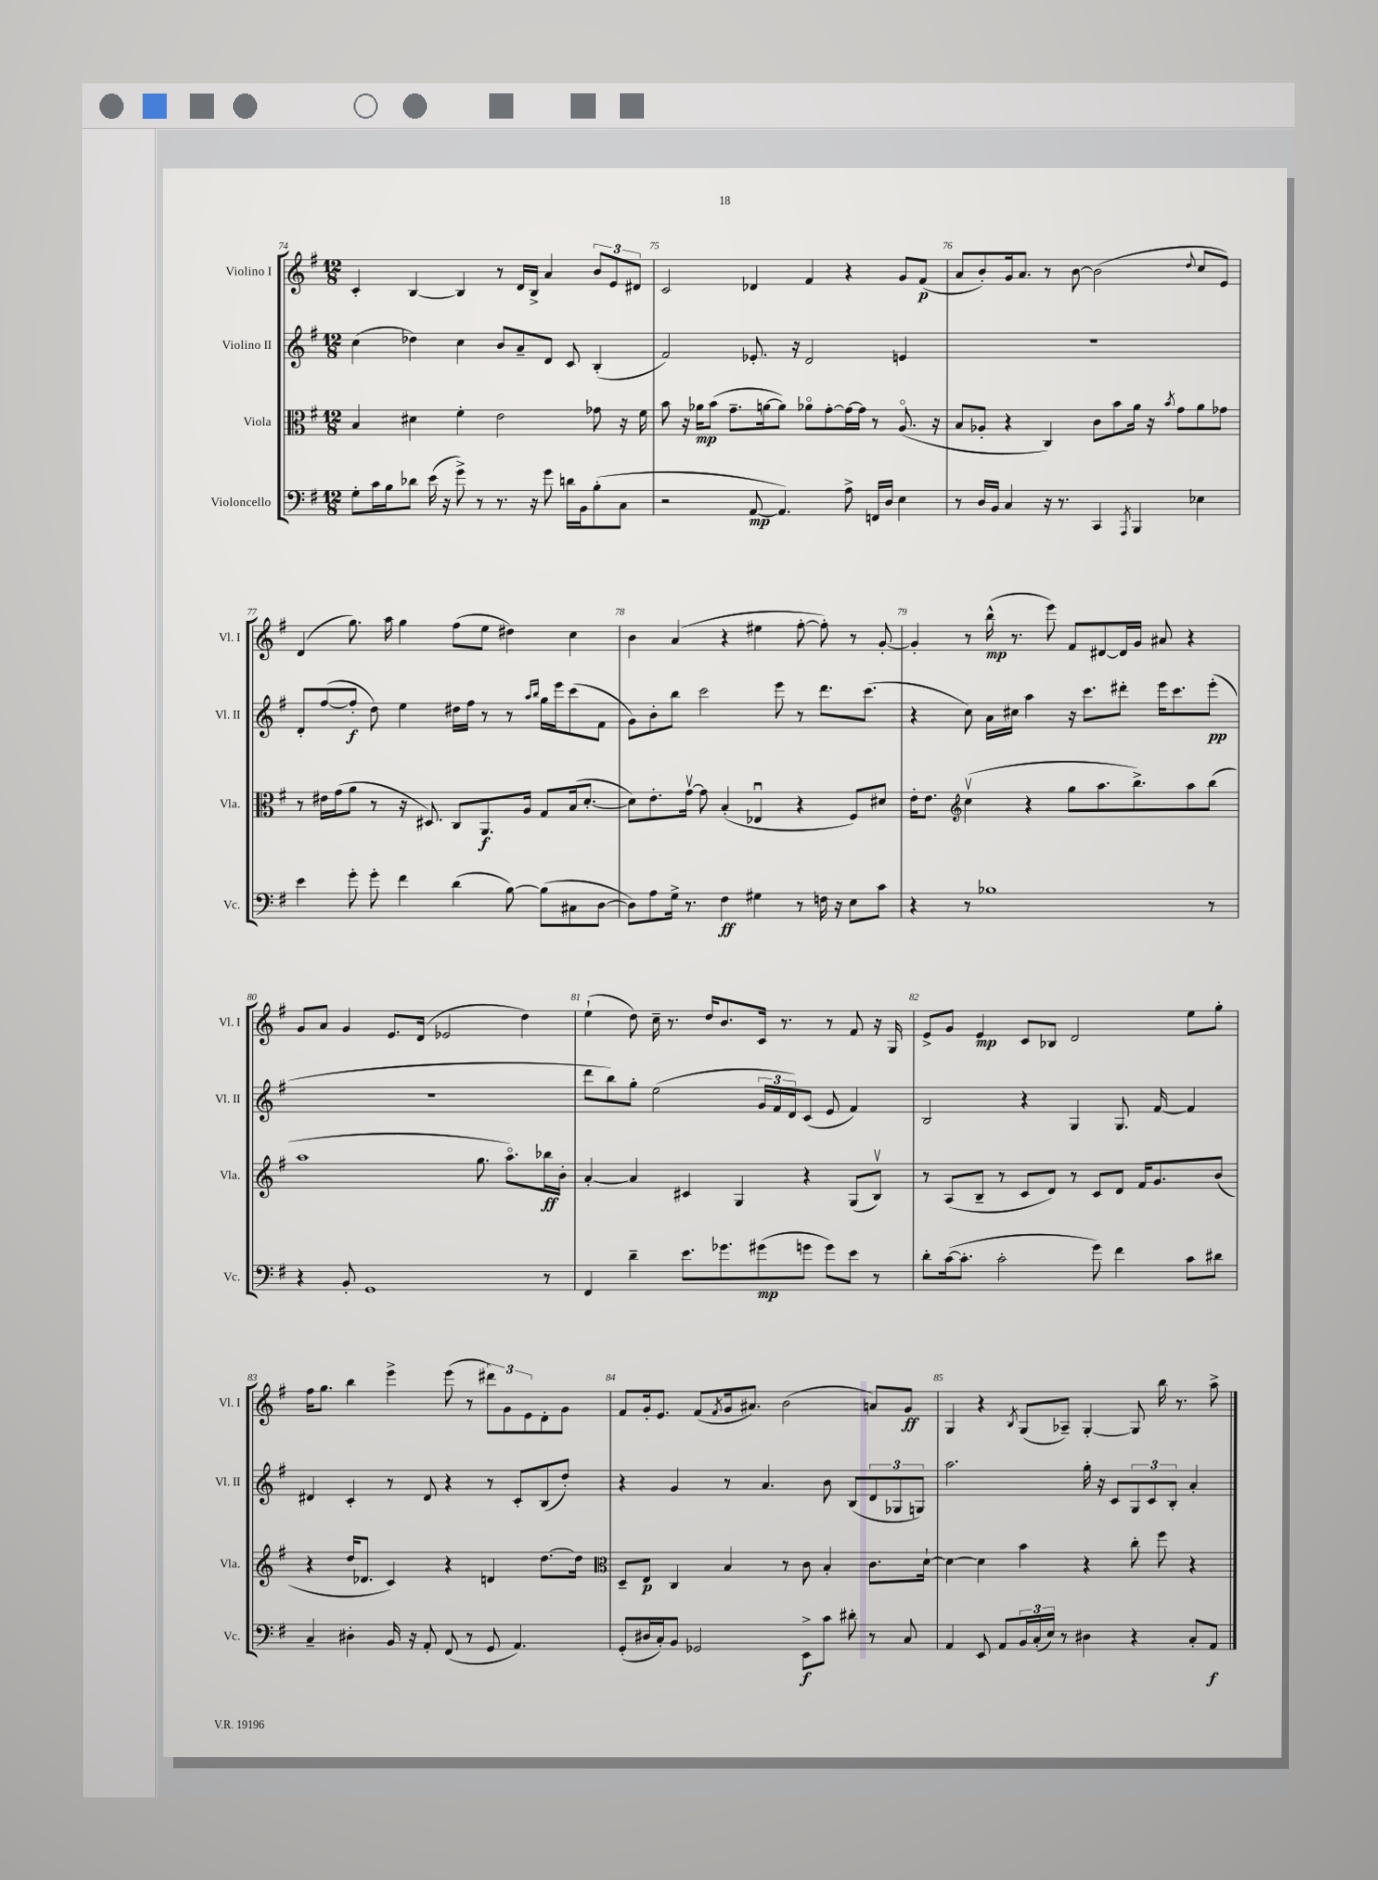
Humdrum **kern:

**kern	**kern	**kern	**kern
*staff4	*staff3	*staff2	*staff1
*clefF4	*clefC3	*clefG2	*clefG2
*k[f#]	*k[f#]	*k[f#]	*k[f#]
*M12/8	*M12/8	*M12/8	*M12/8
8G'	4B	(4cc	4c'
16c	.	.	.
16B	.	.	.
8d-	4d#	4dd-)	[4B
(16e	.	.	.
16r	.	.	.
8g^)	4f#'	4cc	4B]
8r	.	.	.
8.r	2e	8b	8r
.	.	8a~	16d
16r	.	.	16B^
8g	.	8d	4a
16d	.	8c	.
16BB	.	.	.
(8B'	8g-	(4B'	12b
.	.	.	12e
8C	16r	.	.
.	.	.	12d#
.	16f#	.	.
=	=	=	=
2r	8b	2f#)	2c
.	16r	.	.
.	16a-	.	.
.	(8b	.	.
.	8.g~	.	.
[8AA	.	8.e-'	4d-
.	[16a	.	.
4.AA])	8a])	.	.
.	.	16r	.
.	8a-o	2d	4f#
.	[8g'	.	.
8A^	16g_	.	4r
.	16g]	.	.
16FF	8r	.	.
16D	.	.	.
4E	(8.Ao	4e	8g
.	.	.	(8f#
.	16r	.	.
=	=	=	=
8r	8B	1.r	8a
16D	8A-'	.	8b')
16BB	.	.	.
4C	4r	.	16g
.	.	.	8.a
16r	4C)	.	8r
8.r	.	.	.
.	.	.	[8b
4CC	8c	.	(2b]
.	8b	.	.
8qAAA	.	.	.
4BBB	16a	.	.
.	16r	.	.
.	8qb	.	.
.	8g	.	.
.	.	.	8qqdd
4E-	8a	.	8cc
.	8g-	.	8e)
=	=	=	=
4e	8r	8d'	(4d
.	16e#	([8ff#	.
.	(16g	.	.
8g'	8a	8ff#']	8.gg)
8g'	8r	8dd)	.
.	.	.	16aa
4f#	16r	4ee	4gg
.	8.D#)	.	.
(4d	8C	16dd#	(8ff#
.	.	16ff#	.
.	8.AA	8r	8ee
[8B)	.	8r	4dd#)
.	16A	.	.
.	.	16qqaa	.
.	.	16qqbb	.
(8B]	8G	16gg	.
.	.	16eee	.
8C#	(16B	(8ccc	4cc
.	[8.d'	.	.
[8D	.	8f#	.
=	=	=	=
8D])	8d])	8g)	4b
8A	8.e'	8b'	.
16G^	.	8bb	(4a
8.r	[16gv	.	.
.	8g]	2ccc	.
4F#	(4B'	.	4r
4G#	4E-u	.	4ee#
.	.	8eee	.
8r	4r	8r	[8ff#'
16F	.	8.ddd	8ff#'])
16r	.	.	.
8E	8F#)	.	8r
.	.	(8.ccc	.
8c	8d#	.	[8g'
=	=	=	=
4r	16e'	4r	4g']
.	8.e	.	.
*	*clefG2	*	*
8r	(4ccv	8cc)	8r
1B-	.	16a	(16bb^^
.	.	16cc#	8.r
.	4r	4aa	.
.	.	.	8eee)
.	8gg	16r	8f#
.	.	8.ccc	.
.	8.aa	.	[8d#
.	.	8ddd#'	16d#]
.	8.bb^)	.	16g
.	.	16eee	8a#
.	.	8.ccc	.
.	8aa	.	4r
8r	(8bb	(8eee'	.
=	=	=	=
4r	1aa	1.r	8g
.	.	.	8a
8BB'	.	.	4g
1GG	.	.	.
.	.	.	8.e
.	.	.	(16d
.	.	.	2e-
.	8.gg	.	.
.	8.aao)	.	.
.	.	.	4dd)
8r	16bb-	.	.
.	16b'	.	.
=	=	=	=
4FF#	[4a'	8ddd	(4ee`
.	.	8bb)	.
4d~	4a]	8gg'	8dd)
.	.	(2ee	16cc~
.	.	.	8.r
8.e	4c#	.	.
.	.	.	16dd
8.g-	.	.	8.b
.	4G	.	.
(8g#	.	24g	16c
.	.	24f#	.
.	.	.	8.r
.	.	24d)	.
8g	4r	(8c	.
8g)	.	8e	8r
8e	(8G	4f#)	8f#
8r	8Bv)	.	16r
.	.	.	16G
=	=	=	=
8d'	8r	2B	8e^
([16c	(8A	.	8g
8.c']	.	.	.
.	8B~	.	4e
2c'	8r	.	.
.	8c	4r	8c
.	8d)	.	8B-
.	8r	4G	2d
8g)	8c	.	.
4f#	8d	8.G	.
.	16f#	.	.
.	8.g	[16f#	.
8c	.	4f#]	8ee
8d#	(8b	.	8gg'
=	=	=	=
4C~	4r	4d#	16ff#
.	.	.	8.gg
4D#'	16dd	4c'	4bb
.	8.d-	.	.
16BB	4c)	8r	4eee^
16r	.	.	.
8AA'	.	8d#	.
(8FF#	4r	4r	(8eee
8r	.	.	8r
8GG	4d	8r	12ddd#)
.	.	.	12g
4.AA)	.	8c'	.
.	.	.	12e
.	[8.dd	(8B	8d'
.	.	8dd')	8g
.	16dd]	.	.
=	=	=	=
*	*clefC3	*	*
(8GG'	8D~	4r	8f#
16D#	8E	.	16g'
16C')	.	.	8.e
8BB	4C	4g	.
2GG-	.	.	(8f#
.	.	.	8qf#
.	4B	8r	16g
.	.	.	8.a#)
.	.	4.a	.
.	8r	.	(2b
8EE^	8c	.	.
8c	4B'	8b	.
8d#'	.	(8B	.
8r	8.c	12d	8a)
.	.	12G-	.
8C	.	.	8g
.	.	12G)	.
.	[16d`	.	.
=	=	=	=
4AA	4d_	2.aa	4G
8EE	4d]	.	4r
8AA	.	.	.
.	.	.	8qB
24BB	4b	.	(8G
(24C'	.	.	.
24E)	.	.	.
8r	.	.	8A-~)
4D#	4r	16gg'	[4G'
.	.	16r	.
.	.	8c	.
4r	8cc'	12G	8G]
.	.	12c	.
.	8ff#	.	16bb
.	.	12B'	.
.	.	.	8.r
8C'	4r	4a'	.
8AA	.	.	8aa^
==	==	==	==
*-	*-	*-	*-
